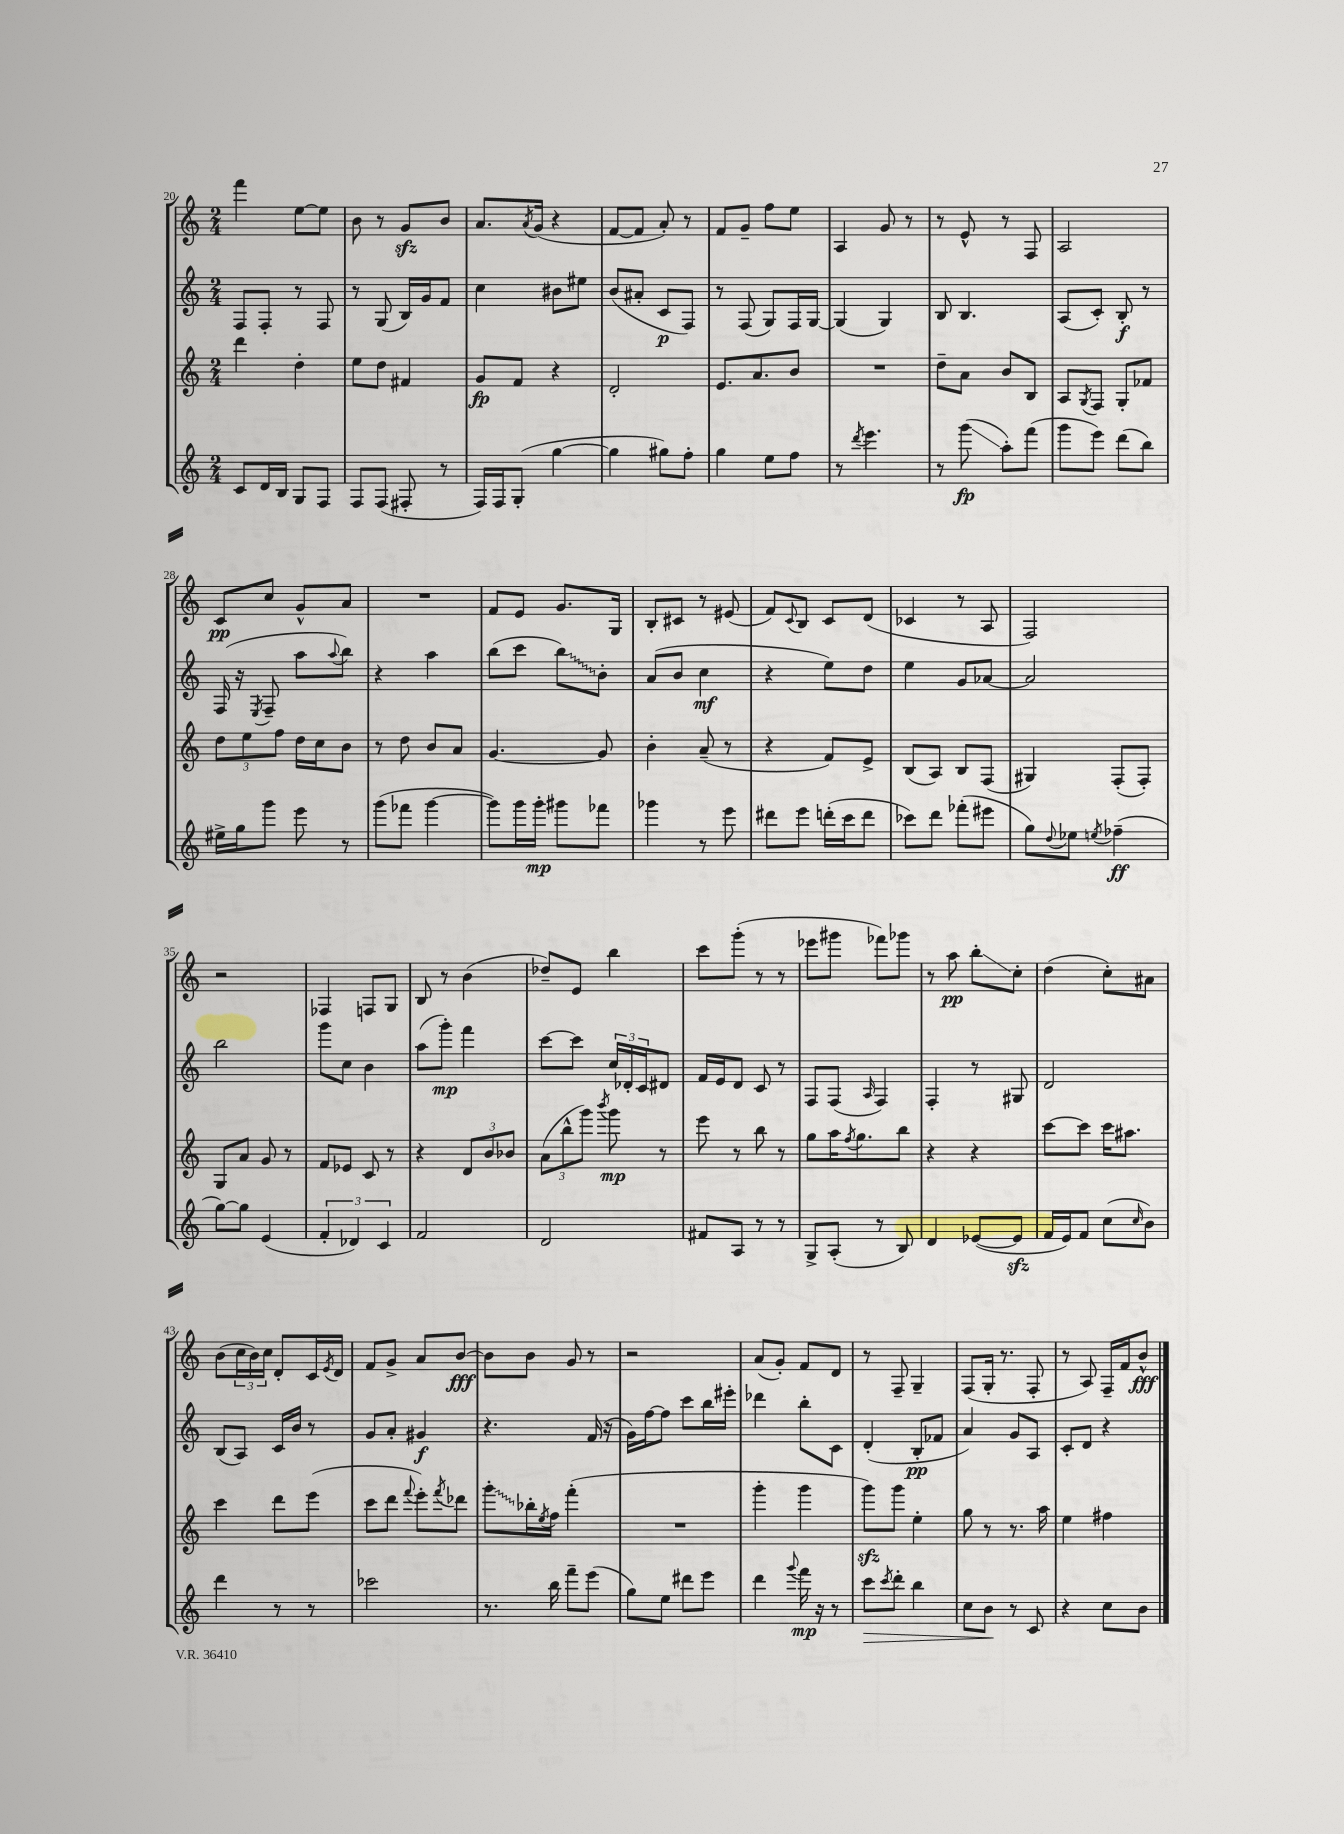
<<
\new StaffGroup <<
\new Staff = "s0" {
    \clef treble \key c \major \numericTimeSignature \time 2/4
    f'''4 e''8~ e''8 |
    b'8 r8 g'8\sfz b'8 |
    a'8. \acciaccatura { a'8 } g'16( r4 |
    f'8~ f'8 a'8-.) r8 |
    f'8 g'8-- f''8 e''8 |
    a4 g'8 r8 |
    r8 e'8-^ r8 f8 |
    a2 |
    c'8\pp c''8 g'8-^ a'8 |
    R2 |
    f'8 e'8 g'8. g16 |
    b8-. cis'8 r8 eis'8( |
    f'8) \appoggiatura { c'8 } b8 c'8 d'8( |
    ces'4 r8 a8 |
    f2) |
    r2 |
    fes4 f8 g8 |
    b8 r8 b'4( |
    des''8--) e'8 b''4 |
    c'''8 g'''8-.( r8 r8 |
    ees'''8 gis'''8 fes'''8) ges'''8 |
    r8 a''8\pp b''8-.\glissando c''8-. |
    d''4( c''8-.) ais'8 |
    b'8( \tuplet 3/2 { c''16 b'16) c''16 } d'8-. c'16 \acciaccatura { e'8 } d'16 |
    f'8 g'8-> a'8 b'8~\fff |
    b'8 b'8 g'8 r8 |
    r2 |
    a'8( g'8-.) f'8 d'8 |
    r8 f8-- g4-- |
    f8( g16-. r8. f8-. |
    r8 a8) f16-- f'16 b'8-^\fff \bar "|." |
}
\new Staff = "s1" {
    \clef treble \key c \major \numericTimeSignature \time 2/4
    f8 f8-. r8 f8 |
    r8 g8( b16) g'16 f'8 |
    c''4 bis'8 eis''8 |
    b'8( ais'8-. c'8\p f8) |
    r8 f8( g8) f16 g16~ |
    g4( g4) |
    b8 b4. |
    a8( c'8-.) b8-.\f r8 |
    f16( r16 \acciaccatura { e8 } f8-- a''8 \appoggiatura { a''8 } b''8) |
    r4 a''4 |
    b''8( c'''8 \once \override Glissando.style = #'zigzag b''8\glissando) b'8-. |
    a'8( b'8 c''4\mf |
    r4 e''8) d''8 |
    e''4 g'8 aes'8~ |
    aes'2 |
    b''2 |
    g'''8 c''8 b'4 |
    a''8( g'''8-.\mp) f'''4 |
    c'''8~ c'''8 \tuplet 3/2 { c''16 des'16-. c'16 } dis'8 |
    f'16 e'16 d'8 c'8 r8 |
    f8 f8( \grace { a16 } f4) |
    f4-. r8 gis8 |
    d'2 |
    b8( a8) c'16 b'16 r8 |
    g'8 a'8-. gis'4\f |
    r4. f'16( r16 |
    g'16) f''16~ f''8 c'''8 b''16 eis'''16-. |
    des'''4 b''8-. c'8 |
    d'4-.( b8-.\pp fes'8 |
    a'4) g'8 a8 |
    c'8-. d'8 r4 \bar "|." |
}
\new Staff = "s2" {
    \clef treble \key c \major \numericTimeSignature \time 2/4
    d'''4 d''4-. |
    e''8 d''8 fis'4 |
    g'8\fp f'8 r4 |
    d'2-. |
    e'8. a'8. b'8 |
    R2 |
    d''8-- a'8 b'8 b8 |
    a8 \acciaccatura { g8 } f8 g8-. fes'8 |
    \tuplet 3/2 { d''8 e''8 f''8 } d''16 c''16 b'8 |
    r8 d''8 b'8 a'8 |
    g'4.~ g'8 |
    b'4-. a'8--( r8 |
    r4 f'8) e'8-> |
    b8( a8) b8 f8( |
    gis4) f8-.( f8-.) |
    g8 a'8 g'8 r8 |
    f'8 ees'8 c'8 r8 |
    r4 \tuplet 3/2 { d'8 b'8 bes'8 } |
    \tuplet 3/2 { a'8( b''8-^ g'''8) } \acciaccatura { b'''8 } g'''8\mp r8 |
    e'''8 r8 b''8 r8 |
    g''8 a''16 \acciaccatura { f''8 } g''8. b''8 |
    r4 r4 |
    c'''8~ c'''8 c'''16 ais''8. |
    c'''4 d'''8 e'''8( |
    c'''8 d'''8 \appoggiatura { f'''8 } e'''8-.) \acciaccatura { f'''8 } des'''8 |
    \once \override Glissando.style = #'zigzag g'''8-.\glissando bes''16-. \acciaccatura { e''8 } f''16 f'''4-.( |
    R2 |
    g'''4-. g'''4 |
    g'''8\sfz) g'''8 e''4-. |
    g''8 r8 r8. a''16 |
    e''4 fis''4 \bar "|." |
}
\new Staff = "s3" {
    \clef treble \key c \major \numericTimeSignature \time 2/4
    c'8 d'16 b16 g8 f8 |
    f8 f8( fis8-. r8 |
    f16) f16 g8-.( g''4~ |
    g''4 gis''8) f''8-. |
    g''4 e''8 f''8 |
    r8 \acciaccatura { d'''8 } e'''4. |
    r8 g'''8\glissando\fp( a''8-.) f'''8( |
    g'''8 e'''8) d'''8( b''8) |
    eis''16-> g''16 g'''8 e'''8 r8 |
    g'''8( fes'''8 g'''4~ |
    g'''8) g'''16 g'''16-.\mp gis'''8 fes'''8 |
    ges'''4 r8 e'''8 |
    dis'''8 e'''8 d'''16-.( c'''16 d'''8 |
    ces'''8) d'''8 fes'''8-.( eis'''8 |
    g''8) \appoggiatura { d''8 } ees''8 \acciaccatura { e''8 } fes''4--\ff( |
    g''8~) g''8 e'4( |
    \tuplet 3/2 { f'4-. des'4) c'4 } |
    f'2 |
    d'2 |
    fis'8 a8 r8 r8 |
    g8-> a8-.( r8 b8) |
    d'4 ees'8~( ees'8\sfz |
    f'16 e'16) f'8 c''8( \grace { c''16 } b'8) |
    d'''4 r8 r8 |
    ces'''2 |
    r8. b''16 f'''8-- e'''8( |
    g''8) e''8 dis'''8 e'''8 |
    d'''4 \appoggiatura { g'''8 } f'''16\mp r16 r8 |
    c'''8\> \acciaccatura { c'''8 } d'''8-. b''4 |
    c''8 b'8\! r8 c'8 |
    r4 c''8 b'8 \bar "|." |
}
>>
>>
\layout { \context { \Score currentBarNumber = #20 } }
